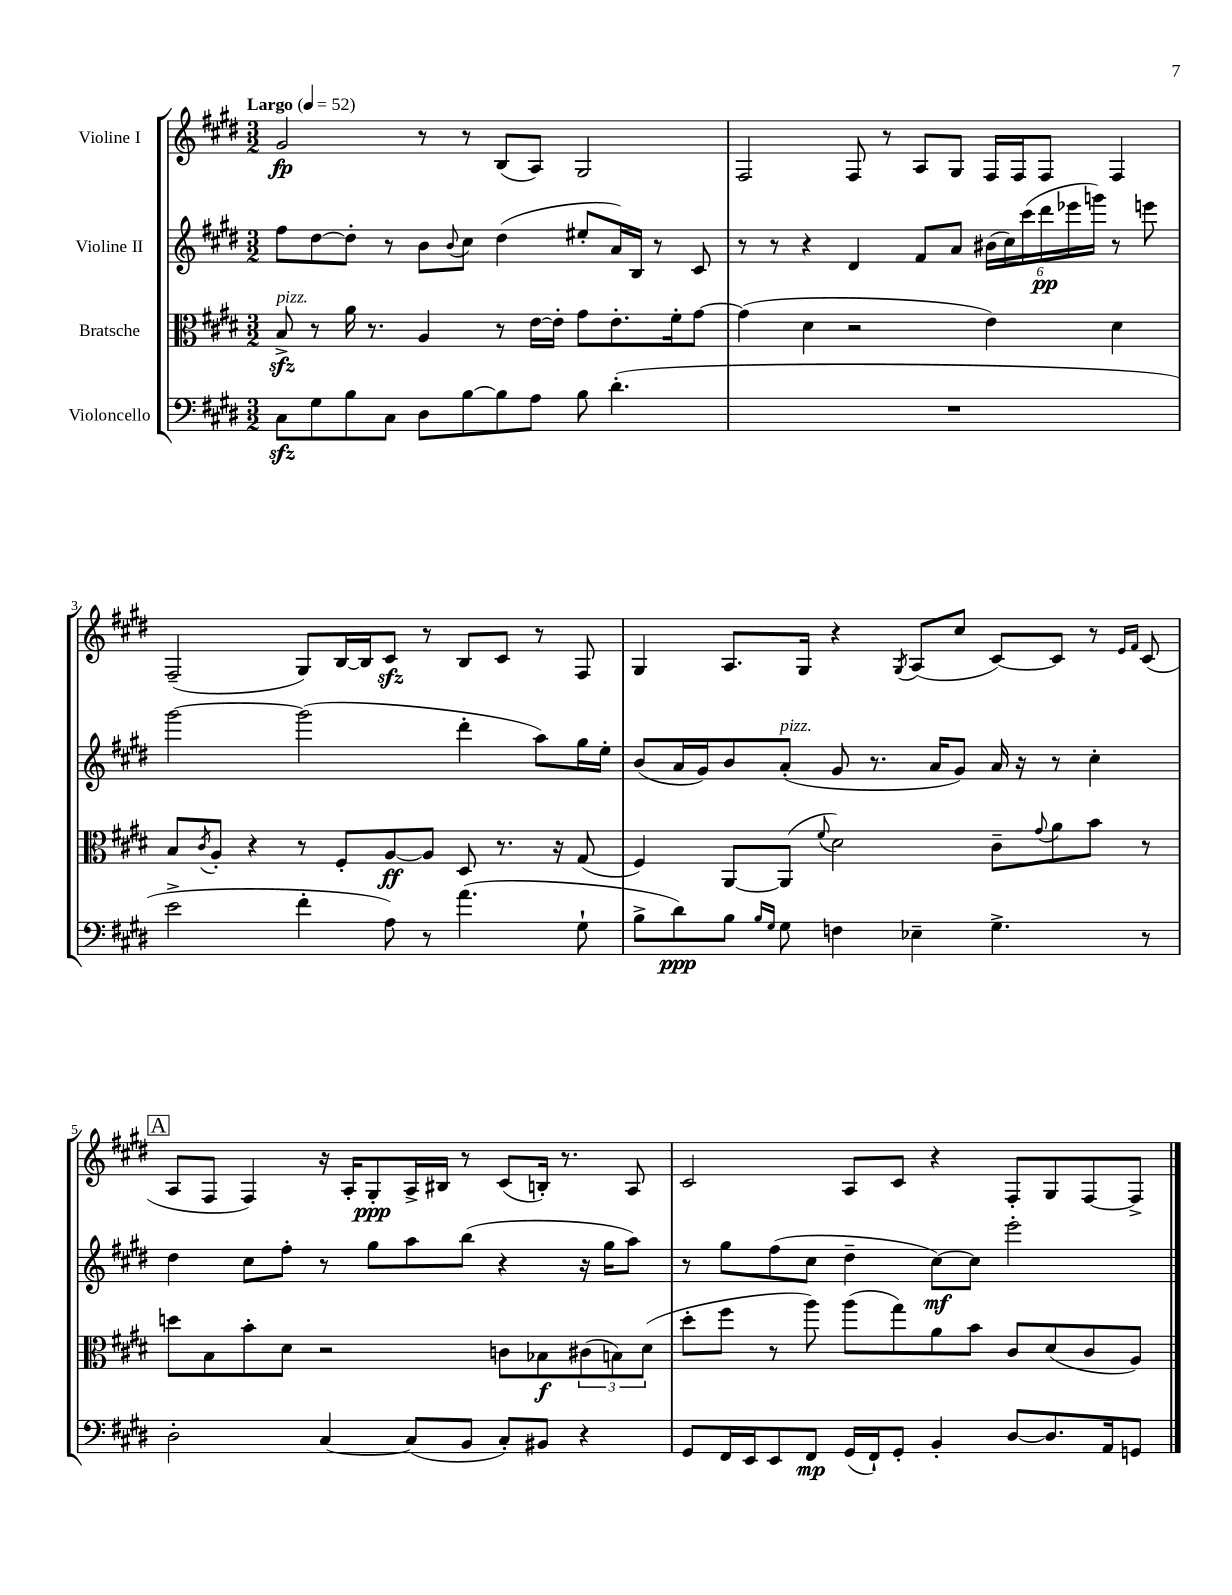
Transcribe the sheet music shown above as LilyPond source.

<<
\new StaffGroup <<
\new Staff = "s0" \with { instrumentName = "Violine I" } {
    \clef treble \key e \major \numericTimeSignature \time 3/2 \tempo "Largo" 4 = 52
    gis'2\fp r8 r8 b8( a8) gis2 |
    fis2 fis8 r8 a8 gis8 fis16 fis16 fis8 fis4 |
    fis2--( gis8) b16~ b16 cis'8\sfz r8 b8 cis'8 r8 fis8 |
    gis4 a8. gis16 r4 \acciaccatura { gis8 } a8( cis''8 cis'8~) cis'8 r8 \grace { e'16 fis'16 } cis'8( |
    \mark \markup { \box "A" } a8 fis8 fis4) r16 a16-. gis8-.\ppp a16-> bis16 r8 cis'8( b16-.) r8. a8 |
    cis'2 a8 cis'8 r4 fis8-. gis8 fis8~ fis8-> \bar "|." |
}
\new Staff = "s1" \with { instrumentName = "Violine II" } {
    \clef treble \key e \major \numericTimeSignature \time 3/2
    fis''8 dis''8~ dis''8-. r8 b'8 \appoggiatura { b'8 } cis''8 dis''4( eis''8-. a'16) b16 r8 cis'8 |
    r8 r8 r4 dis'4 fis'8 a'8 \tuplet 6/4 { bis'16( cis''16) cis'''16( dis'''16\pp ees'''16 g'''16) } r8 e'''8 |
    gis'''2~ gis'''2( dis'''4-. a''8) gis''16 e''16-. |
    b'8( a'16 gis'16) b'8 a'8-.^\markup { \italic "pizz." }( gis'8 r8. a'16 gis'8) a'16 r16 r8 cis''4-. |
    \mark \markup { \box "A" } dis''4 cis''8 fis''8-. r8 gis''8 a''8 b''8( r4 r16 gis''16 a''8) |
    r8 gis''8 fis''8( cis''8 dis''4-- cis''8~\mf) cis''8 e'''2-. \bar "|." |
}
\new Staff = "s2" \with { instrumentName = "Bratsche" } {
    \clef alto \key e \major \numericTimeSignature \time 3/2
    b8->\sfz^\markup { \italic "pizz." } r8 a'16 r8. a4 r8 e'16~ e'16-. gis'8 e'8.-. fis'16-. gis'8~ |
    gis'4( dis'4 r2 e'4) dis'4 |
    b8 \acciaccatura { cis'8 } a8-. r4 r8 fis8-. a8~\ff a8 dis8 r8. r16 gis8( |
    fis4) a,8~ a,8( \appoggiatura { fis'8 } dis'2) cis'8-- \appoggiatura { gis'8 } a'8 b'8 r8 |
    \mark \markup { \box "A" } d''8 b8 b'8-. dis'8 r2 c'8 bes8\f \tuplet 3/2 { cis'8( b8) dis'8( } |
    dis''8-. fis''8 r8 a''8) a''8( gis''8) a'8 b'8 cis'8 dis'8( cis'8 a8) \bar "|." |
}
\new Staff = "s3" \with { instrumentName = "Violoncello" } {
    \clef bass \key e \major \numericTimeSignature \time 3/2
    cis8\sfz gis8 b8 cis8 dis8 b8~ b8 a8 b8 dis'4.-.( |
    R1. |
    e'2-> fis'4-. a8) r8 a'4.( gis8-! |
    b8-> dis'8\ppp) b8 \grace { b16 gis16 } gis8 f4 ees4-- gis4.-> r8 |
    \mark \markup { \box "A" } dis2-. cis4~ cis8( b,8 cis8-.) bis,8 r4 |
    gis,8 fis,16 e,16 e,8 fis,8\mp gis,16( fis,16-!) gis,8-. b,4-. dis8~ dis8. a,16 g,8 \bar "|." |
}
>>
>>
